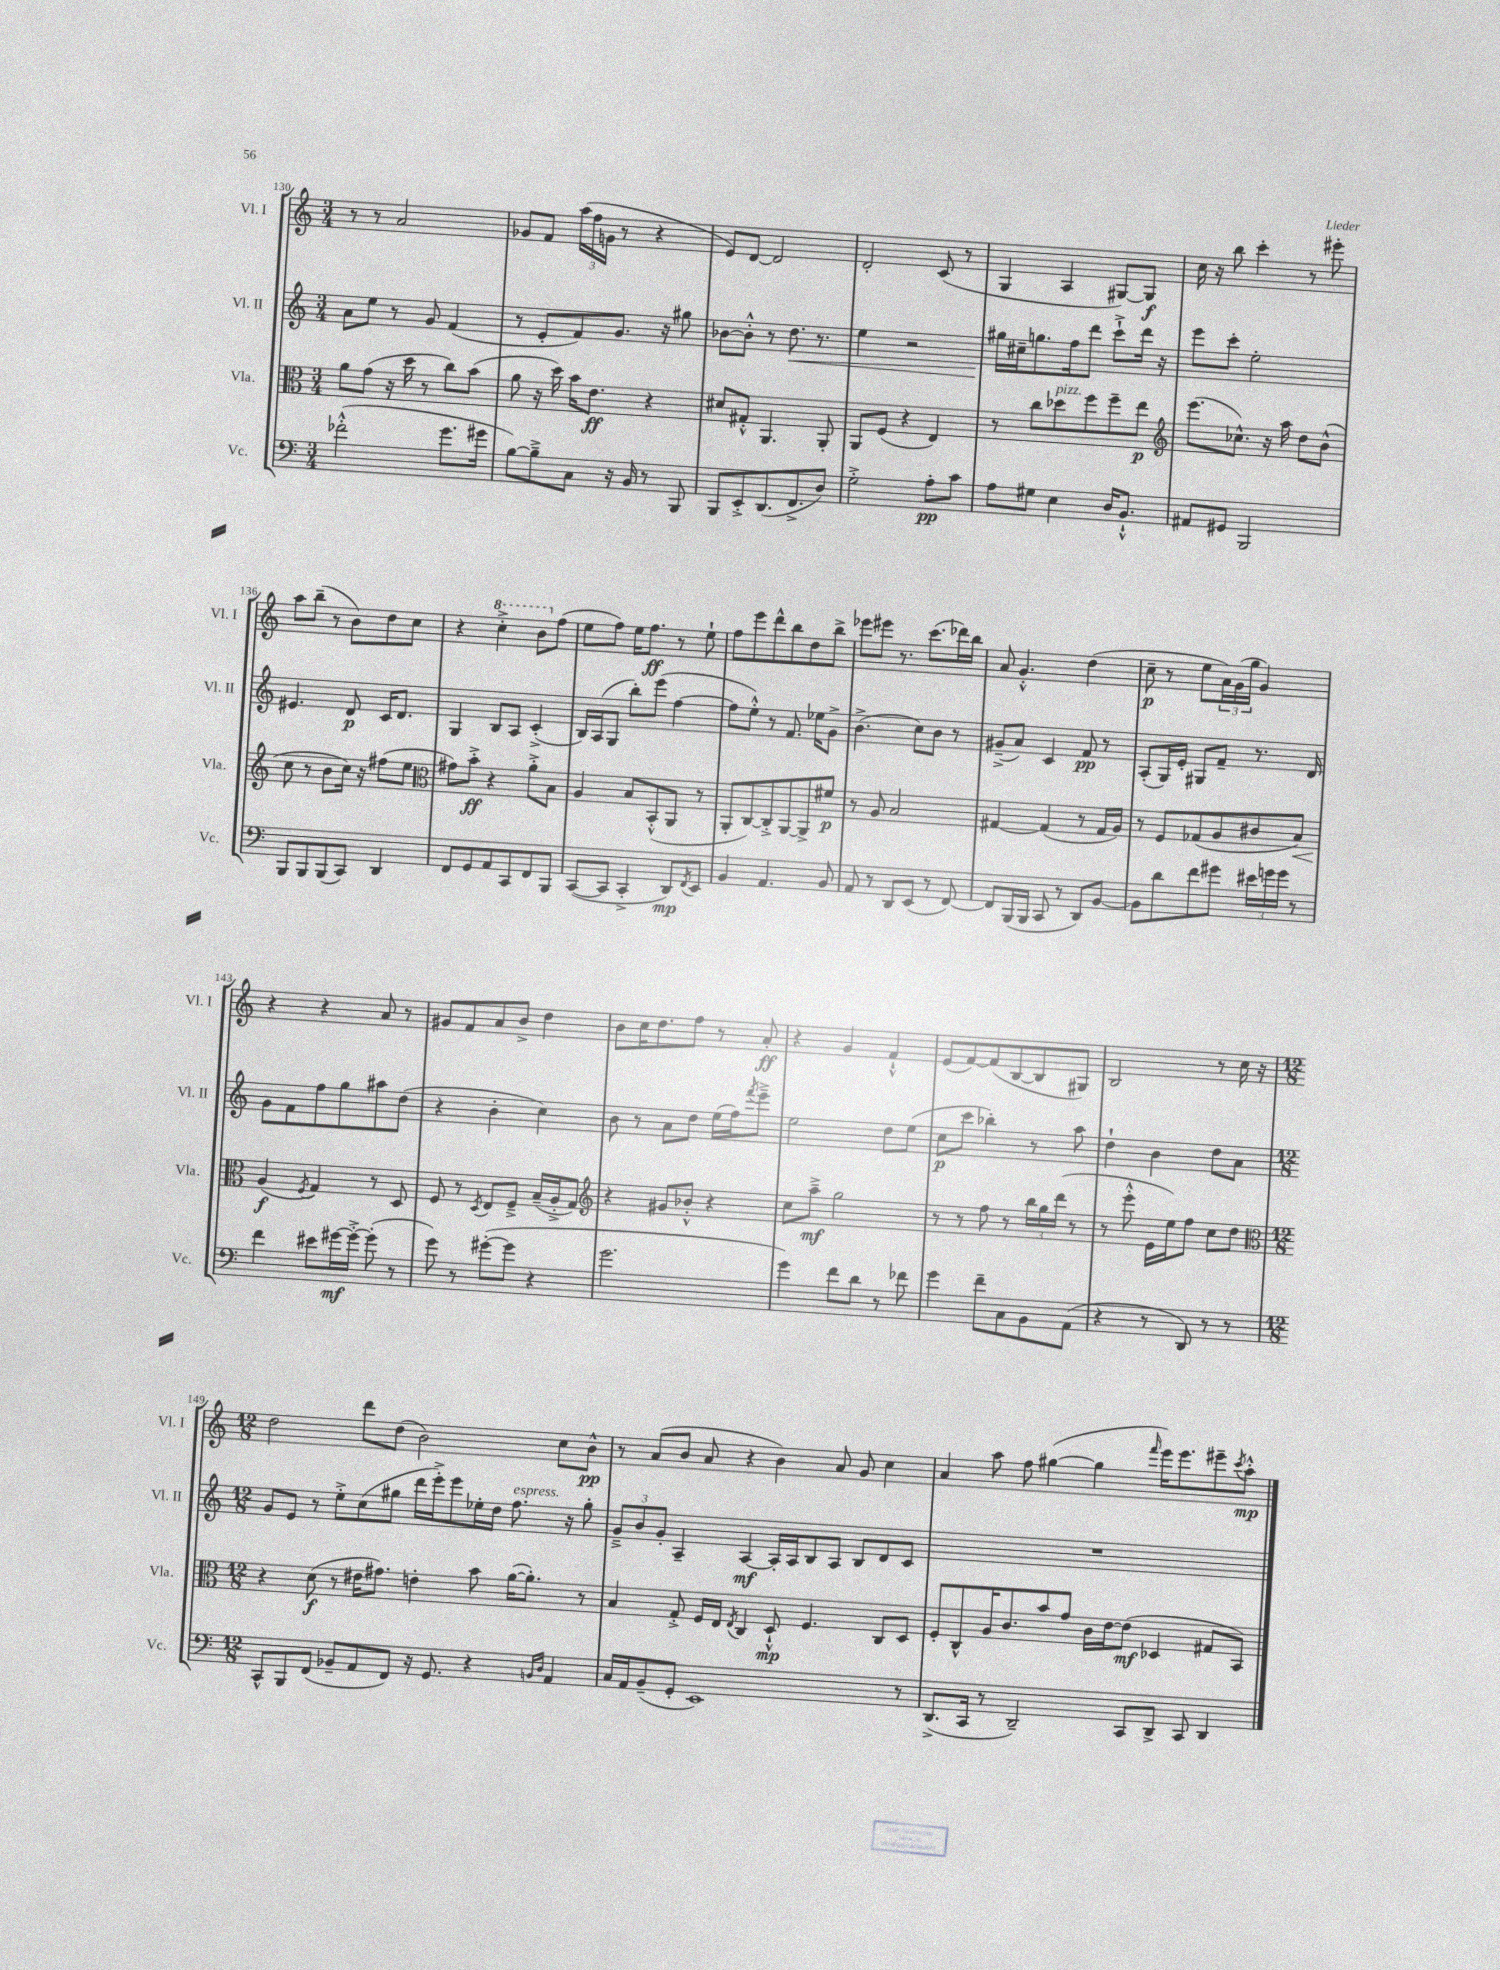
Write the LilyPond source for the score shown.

<<
\new StaffGroup <<
\new Staff = "s0" \with { instrumentName = "Vl. I" shortInstrumentName = "Vl. I" } {
    \clef treble \key c \major \numericTimeSignature \time 3/4
    r8 r8 a'2 |
    ges'8 f'8 \tuplet 3/2 { a''16( f''16 g'16 } r8 r4 |
    e'8) d'8~ d'2 |
    d'2-. c'8( r8 |
    g4 a4 gis8~) gis8\f |
    c''16 r16 b''8 c'''4-. r8 eis'''8-. |
    a''8 b''8--( r8 b'8) d''8 c''8 |
    r4 \ottava #1 c'''4-.-> b''8 \ottava #0 f''8( |
    e''8 f''8) e''16 f''8.\ff r8 e''8-! |
    f''8 e'''8 d'''8-^ b''8 d''8 b''8-> |
    ees'''8 eis'''8 r8. c'''8.( des'''16) b''16 |
    a'8 g'4.-.-^ d''4( |
    c''8--\p r8 e''8 \tuplet 3/2 { a'16) g'16( g''16 } g'4) |
    r4 r4 a'8 r8 |
    gis'8 f'8 a'8 b'8-> d''4 |
    b'8 c''16 d''8. f''8 r8 a'8-.\ff |
    r4 g'4 f'4-!-^ |
    e'8( f'8~) f'8( b8~ b8 gis8) |
    b2 r8 c''16 r16 |
    \numericTimeSignature \time 12/8 d''2 d'''8 d''8( b'2) c''8 b'8-^\pp |
    r8 a'8( b'8 a'8 r4 b'4) a'8 g'8 c''4 |
    a'4 a''8 f''8 gis''4~( gis''4 \grace { f'''16 } e'''16) e'''8. eis'''8-- \acciaccatura { c'''8 } a''8-.-^\mp \bar "|." |
}
\new Staff = "s1" \with { instrumentName = "Vl. II" shortInstrumentName = "Vl. II" } {
    \clef treble \key c \major \numericTimeSignature \time 3/4
    a'8 e''8 r8 g'8 f'4( |
    r8 e'8-. f'8) g'8. r16 gis''8 |
    bes'8~ bes'8-.-^ r8 d''8.\< r8. |
    e''4 r2 |
    gis''16\! cis''16-- g''8. f''16 d'''8 c'''8-!-> d'''16 r16 |
    e'''8 c'''8-. e''2-. |
    eis'4. d'8\p c'16 d'8. |
    g4 b8 a8 c'4-.->( |
    b16) a16( g8 b''8-.) e'''8( f''4~ |
    f''8 e''8-.-^) r8 f'8. ees''16 g'8-> |
    b'4.->( c''8) b'8 r8 |
    gis'8--->( a'8) c'4 f'8\pp r8 |
    a8-.( g16) e'16-. gis8 f'8-- r8. d'16 |
    g'8 f'8 f''8 g''8 ais''8 d''8( |
    r4 b'4-. c''4) |
    b'8 r8 a'8 d''8 e''16( f''16) \acciaccatura { f'''8 } e'''8---> |
    e''2 d''8 e''8( |
    c''8\p c'''8 bes''4-.) r8 a''8 |
    d''4-! b'4 d''8 a'8 |
    \numericTimeSignature \time 12/8 g'8 e'8 r8 e''8-.-> c''8( gis''8 d'''16 e'''16-.->) e'''8 ees''16-. d''16 f''8.^\markup { \italic "espress." } r16 gis''8-. |
    \tuplet 3/2 { g'8---> b'8 g'8-. } a4-- a4~\mf a16-. a16 b8 a8 b8 d'8 c'8 |
    R1. \bar "|." |
}
\new Staff = "s2" \with { instrumentName = "Vla." shortInstrumentName = "Vla." } {
    \clef alto \key c \major \numericTimeSignature \time 3/4
    a'8 g'8( r16 d''16 r8 c''8) b'8( |
    a'8 r16 d''16) b'16 e'8.\ff r4 |
    dis'8 gis8-.-^ a,4. a,8-. |
    a,8 f8( r4 e4) |
    r8 c''8 des''8^\markup { \italic "pizz." } f''8 f''8-- e''8\p |
    \clef treble e'''8.( ces''8.-^) r16 a''16 d''8 b'8-^( |
    c''8 r8 b'8 c''16) r16 fis''8( e''8 |
    \clef alto gis'8) b'8-.->\ff r4 a'8-.-> b8 |
    a4 b8 b,8-.-^( a,8 r8 |
    a,8-. c8~) c8-.-> a,8~ a,8-> fis'8\p |
    r8 a8 b2 |
    gis4~ gis4( r8 gis16 a16) |
    r8 f8 ges8( a8 cis'8 b8\<) |
    a4\f\!( \acciaccatura { f8 } g4) r8 d8 |
    f8 r8 \acciaccatura { d8 } e8 f8---> b16--( a16-.-> g8) |
    \clef treble r4 gis'8 bes'8-.-^ r4 |
    c''8 a''8--->\mf g''2 |
    r8 r8 f''8 r8 \tuplet 3/2 { b''16 g''16 d'''16( } r8 |
    r8 e'''8-.-^ e'16 e''16) f''8 c''8 d''8 |
    \numericTimeSignature \time 12/8 \clef alto r4 d'8\f( r8 eis'16 gis'8.) e'4-. b'8 a'16~( a'8.-.) r8 |
    b4 g8-.-> f16 e16 \acciaccatura { e8 } c4 d8-!-^\mp f4. c8 d8 |
    f8-. c8-^ a16 c'8. b'8 g'8 c'16 e'16~ e'8\mf( des4 gis8 b,8) \bar "|." |
}
\new Staff = "s3" \with { instrumentName = "Vc." shortInstrumentName = "Vc." } {
    \clef bass \key c \major \numericTimeSignature \time 3/4
    fes'2-.-^( g'8. gis'16 |
    b8~) b8---> c8 r16 b,16 r8 b,,8 |
    b,,8 e,8-.-> d,8.( f,8.-> d8) |
    g2-.-> a8-.\pp c'8 |
    a8 gis8 e4 d16 b,8.-!-^ |
    ais,8 gis,8 b,,2 |
    b,,8 b,,8 b,,8( c,8) d,4 |
    f,8 g,8 a,8 c,8 f,8 b,,8 |
    c,8~( c,8 c,4-.-> d,8\mp) \acciaccatura { f,8 } e,8 |
    b,4 a,4. b,8 |
    a,8 r8 d,8 e,8( r8 f,8~) |
    f,8 b,,16( b,,16 c,8 r8 d,8) b,8~ |
    b,8 d'8 f'8 gis'8 \tuplet 3/2 { eis'16 g'16 g'16 } r8 |
    f'4 eis'8 gis'16~\mf gis'16~-.-> gis'8-.( r8 |
    g'8) r8 gis'8~-.( gis'8 r4 |
    g'2. |
    g'4) f'8 d'8 r8 fes'8 |
    g'4 f'8-- c8 b,8 a,8( |
    r4 r8 d,8) r8 r8 |
    \numericTimeSignature \time 12/8 c,8-^ b,,8 f,8( bes,8-- a,8 f,8) r16 g,8. r4 \grace { b,16 d16 } a,4 |
    c16 a,16 b,8--( g,8-. e,1) r8 |
    d,8.->( c,16 r8 d,2--) c,8 d,8-> c,8 d,4 \bar "|." |
}
>>
>>
\layout { \context { \Score currentBarNumber = #130 } }
